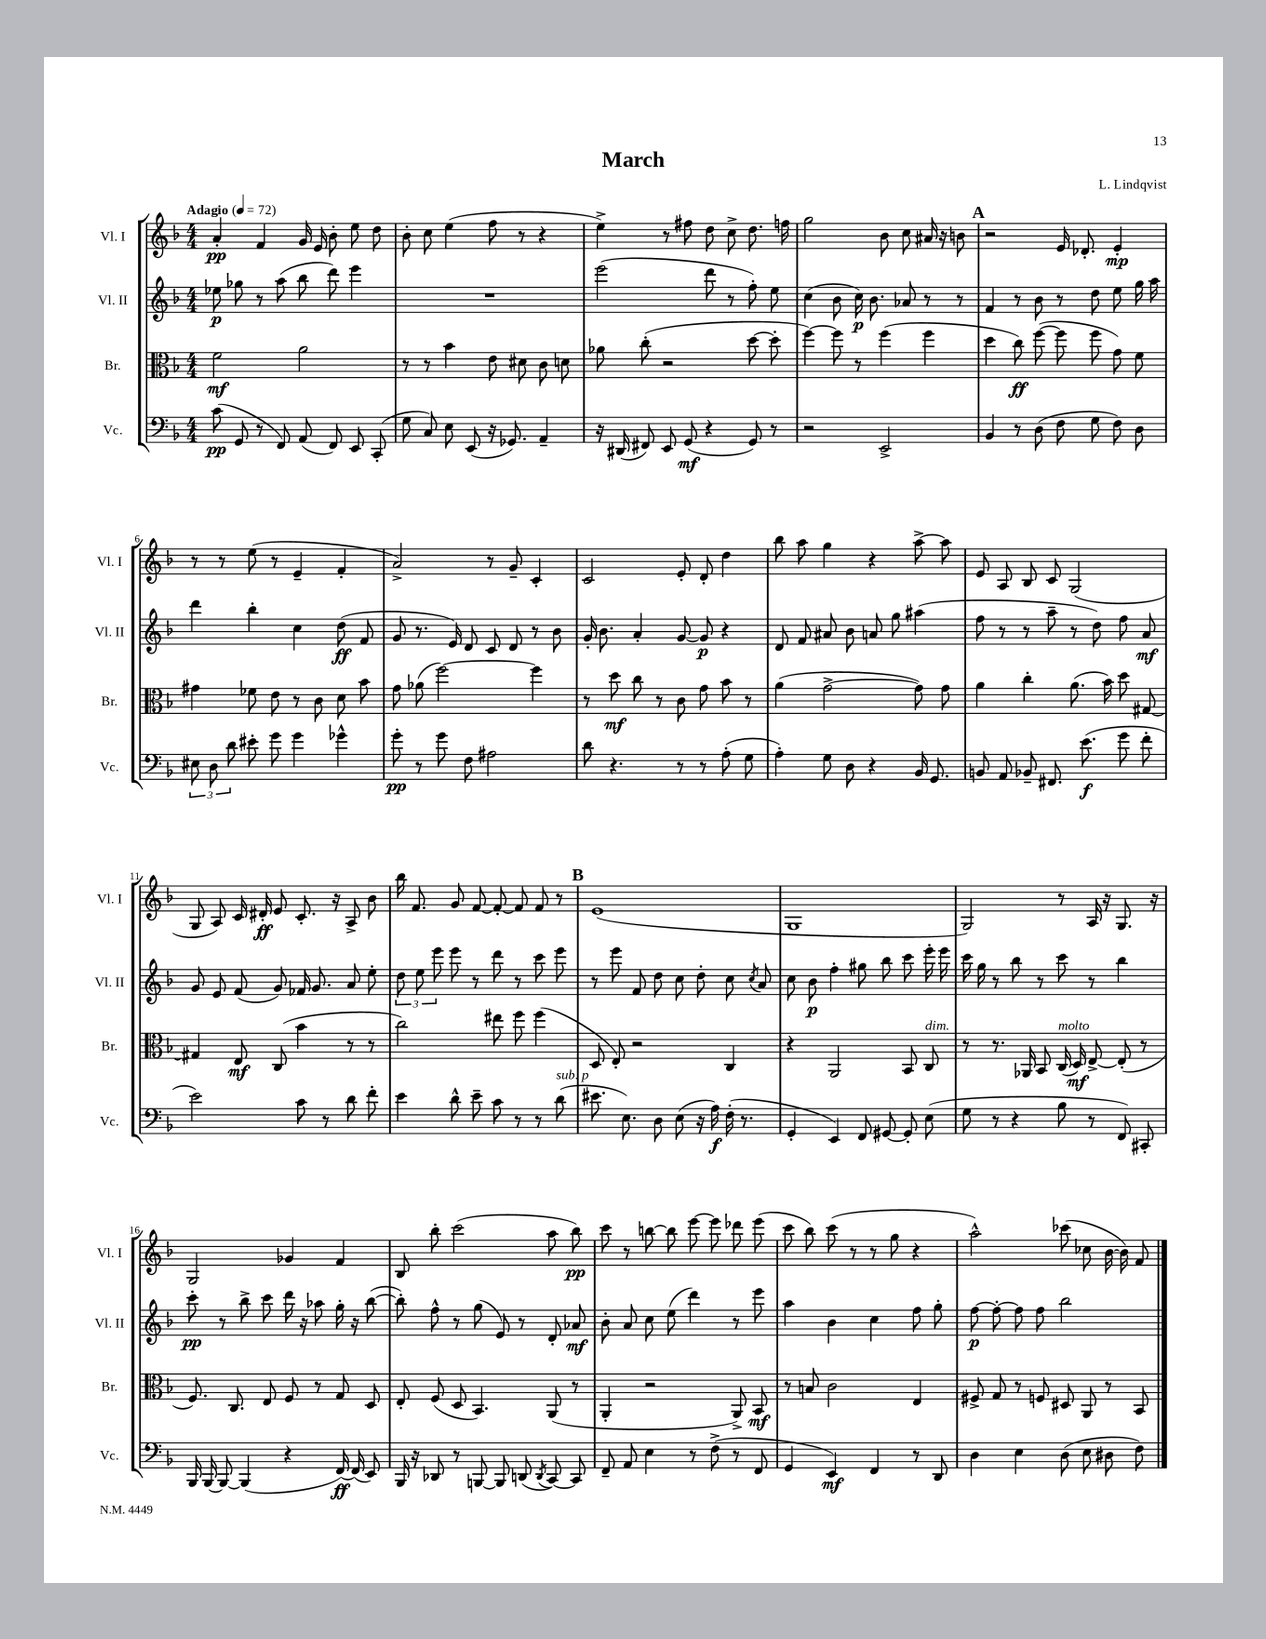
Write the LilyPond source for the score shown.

\header { title = "March" composer = "L. Lindqvist" }
<<
\new StaffGroup <<
\new Staff = "s0" \with { instrumentName = "Vl. I" shortInstrumentName = "Vl. I" } {
    \clef treble \key f \major \numericTimeSignature \time 4/4 \tempo "Adagio" 4 = 72
    \autoBeamOff a'4-.\pp f'4 g'16 e'16 bes'8-. e''8 d''8 |
    bes'8-. c''8 e''4( f''8 r8 r4 |
    e''4->) r8 fis''8 d''8 c''8-> d''8. f''16 |
    g''2 bes'8 c''8 ais'16 r16 b'8 |
    \mark \markup { \bold "A" } r2 e'16 des'8.-. e'4-.\mp |
    r8 r8 e''8( r8 e'4-- f'4-. |
    a'2->) r8 g'8-- c'4-. |
    c'2 e'8-. d'8-. d''4 |
    bes''8 a''8 g''4 r4 a''8~-> a''8 |
    e'8 a8 bes8 c'8 g2( |
    g8 a8) c'16 dis'16-.\ff e'8 c'8.-. r16 a8-> bes'8 |
    bes''16 f'8. g'8 f'8~ f'8~-. f'8 f'8 r8 |
    \mark \markup { \bold "B" } e'1( |
    g1 |
    g2) r8 a16 r16 g8. r16 |
    g2 ges'4 f'4 |
    bes8 bes''8-. c'''2( a''8 bes''8\pp) |
    c'''8 r8 b''8~ b''8 e'''8~ e'''8 des'''8 e'''8( |
    c'''8 bes''8) c'''8( r8 r8 g''8 r4 |
    a''2-^) ces'''8( ces''8 bes'16~ bes'16) f'8 \bar "|." |
}
\new Staff = "s1" \with { instrumentName = "Vl. II" shortInstrumentName = "Vl. II" } {
    \clef treble \key f \major \numericTimeSignature \time 4/4
    \autoBeamOff ees''8\p ges''8 r8 a''8( bes''8 d'''8) e'''4 |
    R1 |
    e'''2( d'''8 r8 f''8-.) e''8 |
    c''4( bes'8 c''16\p) bes'8. aes'8 r8 r8 |
    \mark \markup { \bold "A" } f'4 r8 bes'8 r8 d''8 e''8 g''16 a''16 |
    d'''4 bes''4-. c''4 d''8\ff( f'8 |
    g'8 r8. e'16) d'8 c'8 d'8 r8 bes'8 |
    g'16-. bes'8. a'4-. g'8~ g'8\p r4 |
    d'8 f'8 ais'8 bes'8 a'8 g''8 ais''4( |
    f''8 r8 r8 a''8-- r8 d''8) f''8 a'8\mf |
    g'8 e'8 f'8( g'8) fes'16 g'8. a'8 e''8-. |
    \tuplet 3/2 { d''8 e''8 e'''8 } e'''8 r8 d'''8 r8 c'''8 e'''8 |
    \mark \markup { \bold "B" } r8 e'''8 f'8 d''8 c''8 d''8-. c''8 \acciaccatura { c''8 } a'8 |
    c''8 bes'8\p f''4-. gis''8 bes''8 c'''8 e'''16-. e'''16 |
    c'''16 g''16 r8 bes''8 r8 c'''8 r8 bes''4 |
    c'''8-.\pp r8 bes''8-> c'''8 d'''16 r16 aes''8 g''16-. r16 bes''8~( |
    bes''8-.) f''8-^ r8 g''8( e'8) r8 d'8-. aes'8\mf |
    bes'8-. a'8 c''8 e''8( d'''4) r8 e'''8 |
    a''4 bes'4 c''4 f''8 g''8-. |
    f''8~\p f''8~-. f''8 f''8 bes''2 \bar "|." |
}
\new Staff = "s2" \with { instrumentName = "Br." shortInstrumentName = "Br." } {
    \clef alto \key f \major \numericTimeSignature \time 4/4
    \autoBeamOff f'2\mf a'2 |
    r8 r8 bes'4 e'8 dis'8 c'8 d'8 |
    aes'8 c''8-.( r2 d''8~ d''8-. |
    f''4~) f''8 r8 f''4( f''4 |
    \mark \markup { \bold "A" } d''4 c''8\ff) f''8~( f''8 f''8 g'8) f'8 |
    gis'4 fes'8 e'8 r8 c'8 d'8 bes'8 |
    g'8 aes'8( f''2~) f''4 |
    r8 d''8\mf c''8 r8 c'8 g'8 bes'8 r8 |
    a'4( g'2~-> g'8) g'8 |
    a'4 c''4-. a'8.( bes'16) d''8 gis8~ |
    gis4 e8\mf c8( bes'4 r8 r8 |
    c''2) eis''8 f''8 f''4( |
    \mark \markup { \bold "B" } d8 e8-.) r2 c4 |
    r4 a,2 bes,8 c8^\markup { \italic "dim." } |
    r8 r8. aes,16 bes,8 c16^\markup { \italic "molto" }( d16\mf) e8~-> e8-.( r8 |
    f8.) c8. e8 f8 r8 g8 d8 |
    e8-. f8( d8 bes,4.) a,8( r8 |
    a,4-. r2 a,8->) bes,8\mf |
    r8 b8 c'2 e4 |
    fis8-> g8 r8 f8 dis8 a,8 r8 bes,8 \bar "|." |
}
\new Staff = "s3" \with { instrumentName = "Vc." shortInstrumentName = "Vc." } {
    \clef bass \key f \major \numericTimeSignature \time 4/4
    \autoBeamOff c'8\pp( g,8 r8 f,8) a,8( f,8) e,8 c,8-.( |
    g8 c8) e8 e,8( r16 ges,8.) a,4-- |
    r16 dis,16( fis,8) e,8 g,8\mf( r4 g,8) r8 |
    r2 e,2-> |
    \mark \markup { \bold "A" } bes,4 r8 d8( f8 g8 f8) d8 |
    \tuplet 3/2 { eis8 d8 d'8 } eis'8-. g'8 g'4 ges'4-^ |
    g'8-.\pp r8 g'8 f8 ais2 |
    d'8 r4. r8 r8 a8-.( g8 |
    a4-.) g8 d8 r4 bes,16 g,8. |
    b,8 a,8 bes,8-- fis,8. e'8.\f( g'8 f'8-. |
    e'2) c'8 r8 d'8 f'8-. |
    e'4 d'8-^ e'8-- c'8 r8 r8 d'8^\markup { \italic "sub. p" }( |
    \mark \markup { \bold "B" } eis'8. e8.) d8 e8( r16 a16\f) f16-.( r8. |
    g,4-. e,4) f,8 gis,8~ gis,8-. e8( |
    g8 r8 r4 bes8 r8 f,8) cis,8-. |
    bes,,16 bes,,16~ bes,,8~ bes,,4( r4 f,16~\ff) f,16( e,8) |
    bes,,16 r16 des,8 r8 b,,8~ b,,8 d,8( \acciaccatura { d,8 } c,8~) c,8 |
    f,8-- a,8 e4 r8 f8->( r8 f,8 |
    g,4 e,4\mf) f,4 r8 d,8 |
    d4 e4 d8( e8 dis8 f8) \bar "|." |
}
>>
>>
